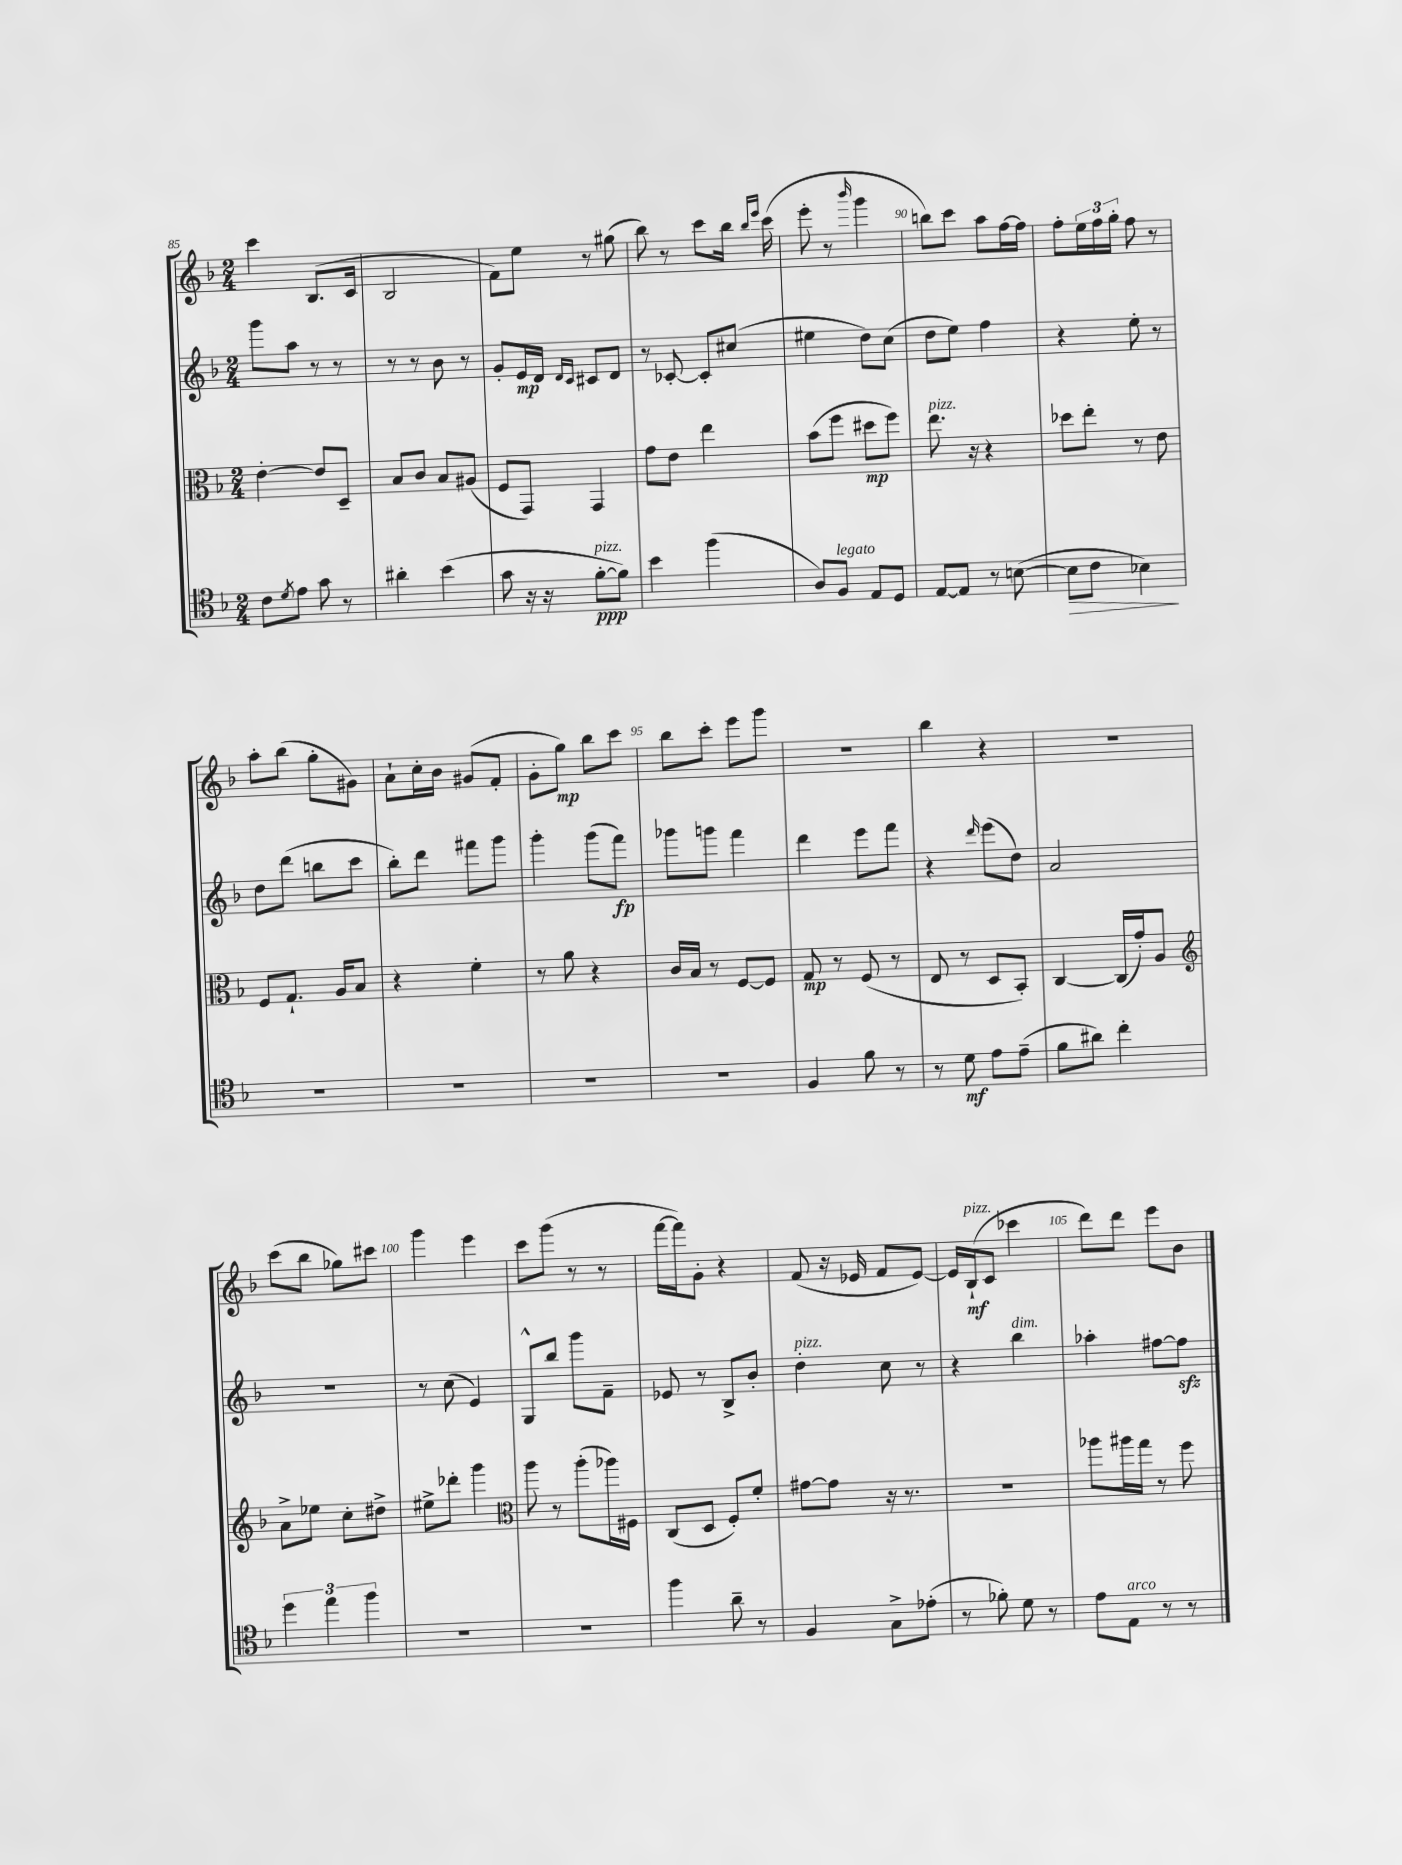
<<
\new StaffGroup <<
\new Staff = "s0" {
    \clef treble \key f \major \numericTimeSignature \time 2/4
    c'''4 bes8.( c'16 |
    bes2 |
    f'8) e''8 r8 gis''8( |
    bes''8) r8 c'''8 bes''16 \grace { bes''16 e'''16 } c'''16( |
    e'''8-. r8 \grace { bes'''16 } g'''4 |
    b''8) c'''8 a''8 f''16~ f''16 |
    f''8-. \tuplet 3/2 { e''16 f''16 g''16-. } f''8 r8 |
    a''8-. bes''8( g''8-. gis'8) |
    a'8-! c''16-. bes'16 gis'8( f'8-. |
    g'8-. g''8\mp) bes''8 c'''8 |
    bes''8 c'''8-. e'''8 g'''8 |
    r2 |
    bes''4 r4 |
    r2 |
    c'''8( bes''8 ges''8) cis'''8 |
    g'''4 e'''4 |
    c'''8 g'''8( r8 r8 |
    f'''16~ f'''16) g'8-. r4 |
    f'8( r16 ees'16 f'8 ees'8~) |
    ees'16 bes16-!\mf^\markup { \italic "pizz." }( c'8 ces'''4 |
    d'''8) d'''8 e'''8 bes'8 \bar "|." |
}
\new Staff = "s1" {
    \clef treble \key f \major \numericTimeSignature \time 2/4
    g'''8 a''8 r8 r8 |
    r8 r8 bes'8 r8 |
    g'8-. e'16\mp d'16 \grace { d'16 c'16 } cis'8 d'8 |
    r8 ces'8~-. ces'8-. cis''8( |
    eis''4 d''8) c''8( |
    d''8 e''8) f''4 |
    r4 e''8-. r8 |
    d''8 d'''8( b''8 c'''8 |
    bes''8-.) d'''8 fis'''8 g'''8 |
    g'''4-. g'''8( f'''8\fp) |
    ges'''8 g'''8 f'''4 |
    d'''4 e'''8 f'''8 |
    r4 \grace { d'''16 } e'''8( d''8) |
    a'2 |
    r2 |
    r8 c''8( e'4) |
    g8-^ bes''8 g'''8 f'8-- |
    ees'8 r8 bes8-> bes'8-. |
    d''4-.^\markup { \italic "pizz." } c''8 r8 |
    r4 bes''4^\markup { \italic "dim." } |
    aes''4-. fis''8~ fis''8\sfz \bar "|." |
}
\new Staff = "s2" {
    \clef alto \key f \major \numericTimeSignature \time 2/4
    e'4~-. e'8 d8-- |
    bes8 c'8 bes8 ais8( |
    f8 g,8) g,4 |
    g'8 e'8 e''4 |
    bes'8( f''8 dis''8\mp f''8) |
    e''8.^\markup { \italic "pizz." } r16 r4 |
    des''8 e''8-. r8 e'8 |
    f8 g8.-! a16 bes8 |
    r4 f'4-. |
    r8 a'8 r4 |
    c'16 bes16 r8 f8~ f8 |
    g8\mp r8 f8( r8 |
    e8 r8 d8 bes,8-.) |
    c4~ c16( g'16-.) a8 |
    \clef treble a'8-> ees''8 c''8-. dis''8-> |
    eis''8-> des'''8-. g'''4 |
    \clef alto a''8 r8 a''8-.( aes''16) fis16 |
    c8( d8 f8-.) f'8-. |
    gis'8~ gis'8 r16 r8. |
    r2 |
    aes''8 ais''16 g''16 r8 f''8 \bar "|." |
}
\new Staff = "s3" {
    \clef tenor \key f \major \numericTimeSignature \time 2/4
    c'8 \acciaccatura { d'8 } e'8 g'8 r8 |
    ais'4-. bes'4( |
    g'8 r16 r16 f'8~-.\ppp^\markup { \italic "pizz." } f'8) |
    bes'4 f''4( |
    a8) f8^\markup { \italic "legato" } e8 d8 |
    e8~ e8 r8 b8~( |
    b8\> c'8 bes4\!) |
    R2 |
    R2 |
    R2 |
    R2 |
    f4 f'8 r8 |
    r8 d'8\mf e'8 e'8--( |
    f'8 ais'8) c''4-. |
    \tuplet 3/2 { d''4 e''4 f''4 } |
    R2 |
    r2 |
    f''4 a'8-- r8 |
    f4 g8-> ees'8-.( |
    r8 fes'8-.) d'8 r8 |
    e'8 e8^\markup { \italic "arco" } r8 r8 \bar "|." |
}
>>
>>
\layout { \context { \Score currentBarNumber = #85 \override BarNumber.break-visibility = ##(#f #t #t) barNumberVisibility = #(every-nth-bar-number-visible 5) } }
